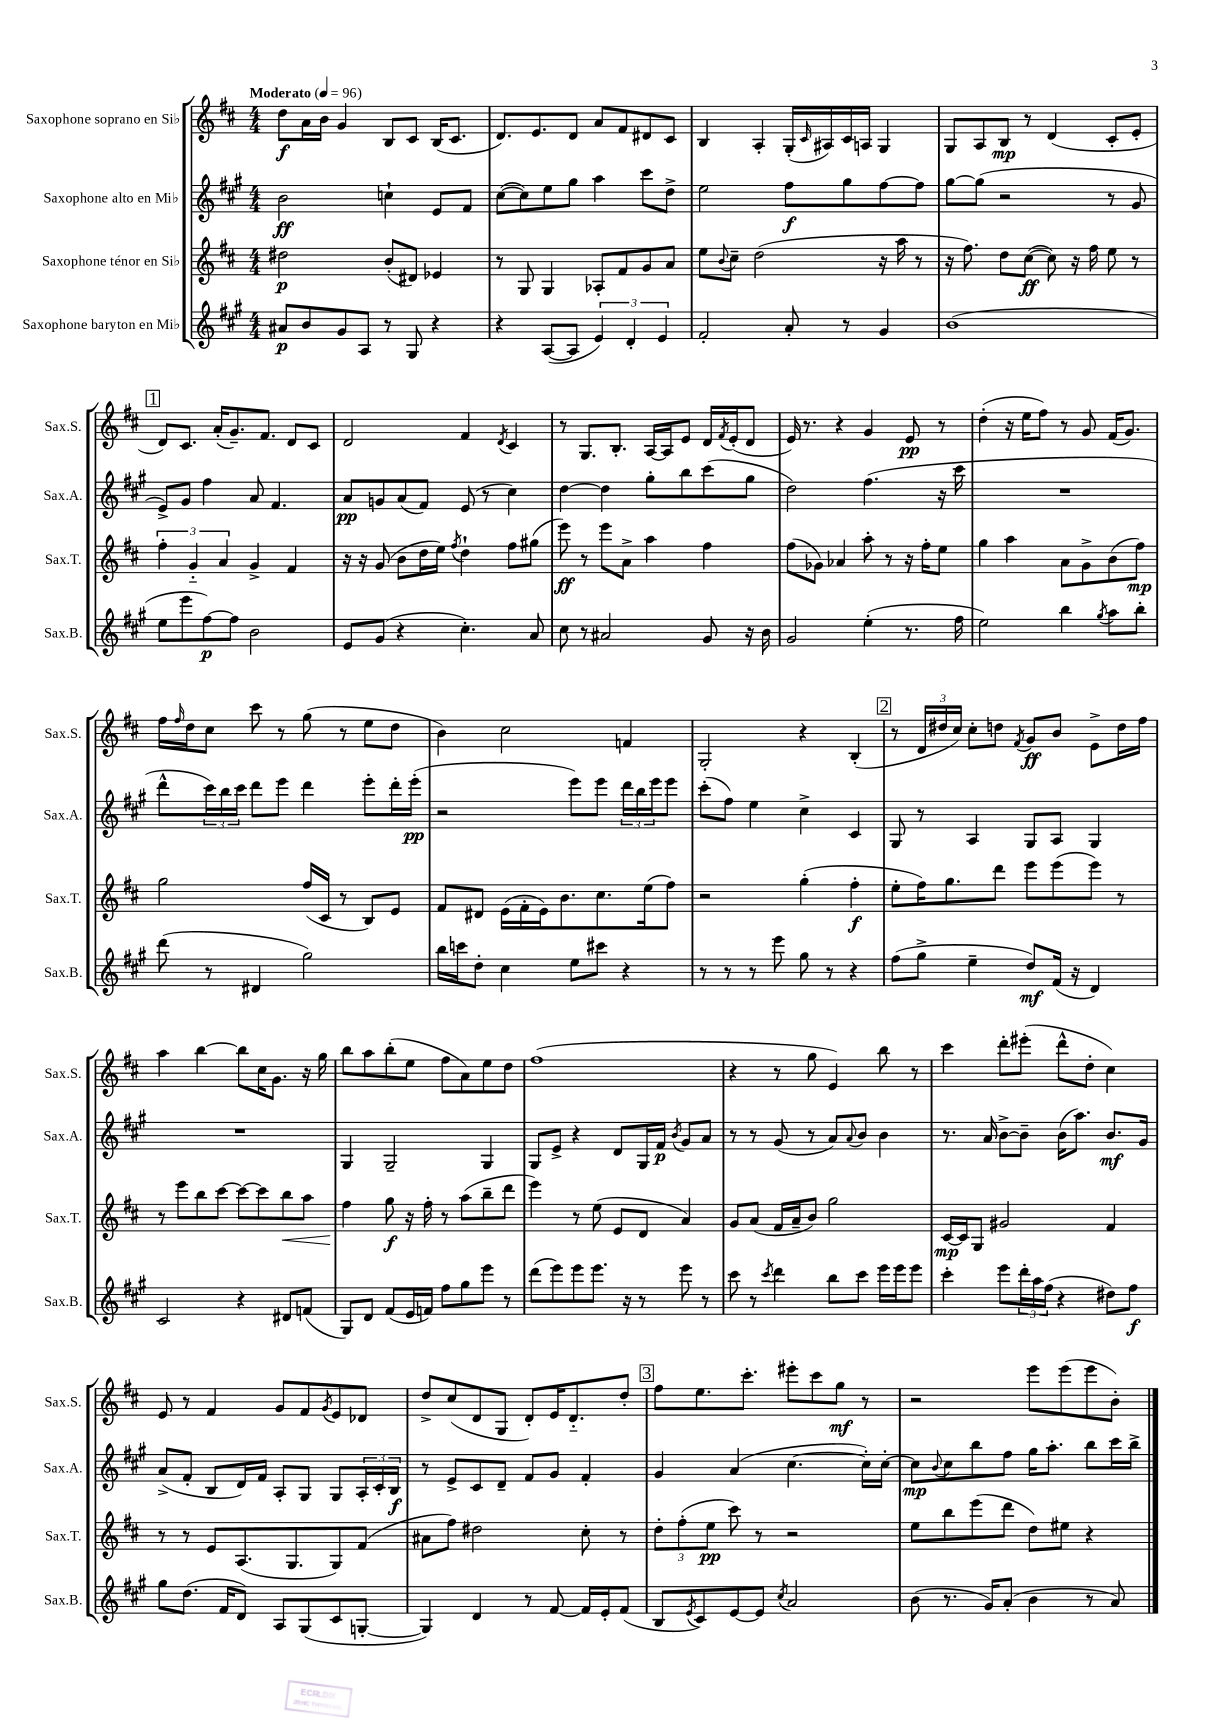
<<
\new StaffGroup <<
\new Staff = "s0" \with { instrumentName = "Saxophone soprano en Sib" shortInstrumentName = "Sax.S." } {
    \clef treble \key d \major \numericTimeSignature \time 4/4 \tempo "Moderato" 4 = 96
    d''8\f a'16 b'16 g'4 b8 cis'8 b16( cis'8. |
    d'8.) e'8. d'8 a'8 fis'8 dis'8 cis'8 |
    b4 a4-. g16-.( \grace { cis'16 } ais16) cis'16 a16 g4 |
    g8 a8 b8\mp r8 d'4( cis'8-. e'8-. |
    \mark \markup { \box "1" } d'8) cis'8. a'16-.( g'8.--) fis'8. d'8 cis'8 |
    d'2 fis'4 \acciaccatura { d'8 } cis'4 |
    r8 g8. b8.-. a16~ a16 e'8 d'16 \acciaccatura { fis'8 } e'16-.( d'8 |
    e'16) r8. r4 g'4 e'8\pp r8 |
    d''4-.( r16 e''16 fis''8) r8 g'8 fis'16( g'8.) |
    fis''16 \grace { fis''16 } d''16 cis''8 cis'''8 r8 g''8( r8 e''8 d''8 |
    b'4) cis''2 f'4 |
    g2-. r4 b4-.( |
    \mark \markup { \box "2" } r8 \tuplet 3/2 { d'16 dis''16 cis''16) } cis''8-. d''8 \acciaccatura { fis'8 } g'8\ff b'8 e'8-> d''16 fis''16 |
    a''4 b''4~ b''8 cis''16 g'8. r16 g''16 |
    b''8 a''8 b''8-.( e''8 fis''8 a'8) e''8 d''8 |
    fis''1( |
    r4 r8 g''8 e'4) b''8 r8 |
    cis'''4 d'''8-. eis'''8-.( d'''8-^ d''8-. cis''4) |
    e'8 r8 fis'4 g'8 fis'8 \acciaccatura { g'8 } e'8 des'8 |
    d''8-> cis''8( d'8 g8 d'8-.) e'16 d'8.-_ d''8-. |
    \mark \markup { \box "3" } fis''8 e''8. cis'''8.-. eis'''8-. cis'''8 g''8\mf r8 |
    r2 e'''8 e'''8( e'''8 b'8-.) \bar "|." |
}
\new Staff = "s1" \with { instrumentName = "Saxophone alto en Mib" shortInstrumentName = "Sax.A." } {
    \clef treble \key a \major \numericTimeSignature \time 4/4
    b'2\ff c''4-! e'8 fis'8 |
    cis''8~( cis''8) e''8 gis''8 a''4 cis'''8 d''8-> |
    e''2 fis''8\f gis''8 fis''8~ fis''8 |
    gis''8~ gis''8( r2 r8 gis'8 |
    \mark \markup { \box "1" } e'8->) gis'8 fis''4 a'8 fis'4. |
    a'8\pp g'8 a'8( fis'8) e'8( r8 cis''4) |
    d''4~ d''4 gis''8-. b''8 cis'''8( gis''8 |
    d''2) fis''4.( r16 cis'''16 |
    R1 |
    d'''8-^ \tuplet 3/2 { cis'''16) b''16 cis'''16 } d'''8 e'''8 d'''4 e'''8-. d'''16-. e'''16-.\pp( |
    r2 e'''8) e'''8 \tuplet 3/2 { d'''16 b''16 e'''16 } e'''8 |
    cis'''8-.( fis''8) e''4 cis''4-> cis'4 |
    \mark \markup { \box "2" } gis8 r8 a4 gis8 a8 gis4 |
    R1 |
    gis4 gis2-- gis4 |
    gis8 e'8-> r4 d'8 gis16 fis'16\p \acciaccatura { b'8 } gis'8 a'8 |
    r8 r8 gis'8( r8 a'8) \appoggiatura { a'8 } b'8 b'4 |
    r8. a'16 b'8~-> b'8-- b'16( a''8.) b'8.\mf gis'16 |
    a'8->( fis'8-. b8 d'16) fis'16 a8-. gis8 gis8 \tuplet 3/2 { a16-. cis'16-. b16\f } |
    r8 e'8-> cis'8 d'8-- fis'8 gis'8 fis'4-. |
    \mark \markup { \box "3" } gis'4 a'4( cis''4.~ cis''16-.) cis''16~-. |
    cis''8\mp \appoggiatura { b'8 } cis''8 b''8 fis''8 gis''16 a''8.-. b''8 cis'''16 b''16-> \bar "|." |
}
\new Staff = "s2" \with { instrumentName = "Saxophone ténor en Sib" shortInstrumentName = "Sax.T." } {
    \clef treble \key d \major \numericTimeSignature \time 4/4
    dis''2\p b'8-.( dis'8) ees'4 |
    r8 g8 g4 aes8-. fis'8 g'8 a'8 |
    e''8 \appoggiatura { b'8 } cis''8-- d''2( r16 a''16 r8 |
    r16 fis''8.) d''8 cis''8~\ff( cis''8) r16 fis''16 e''8 r8 |
    \mark \markup { \box "1" } \tuplet 3/2 { fis''4-. g'4-_ a'4 } g'4-> fis'4 |
    r16 r16 g'8( b'8 d''16 e''16) \acciaccatura { fis''8 } d''4-! fis''8 gis''8( |
    e'''8\ff) r8 e'''8 a'8-> a''4 fis''4 |
    fis''8( ges'8) aes'4 a''8-. r8 r16 fis''16-. e''8 |
    g''4 a''4 a'8 g'8-> b'8( fis''8\mp) |
    g''2 fis''16( cis'16 r8 b8) e'8 |
    fis'8 dis'8 e'16( fis'16-. e'16) b'8. cis''8. e''16( fis''8) |
    r2 g''4-.( fis''4-.\f |
    \mark \markup { \box "2" } e''8-. fis''16) g''8. d'''8 e'''8 e'''8( e'''8) r8 |
    r8 e'''8 b''8 cis'''8~ cis'''8~ cis'''8 b''8\< a''8 |
    fis''4\! g''8\f r16 fis''16-. r8 a''8( b''8-- d'''8 |
    e'''4) r8 e''8( e'8 d'8 a'4) |
    g'8 a'8( fis'16 a'16-- b'8) g''2 |
    cis'16~\mp cis'16 g8 gis'2 fis'4 |
    r8 r8 e'8 a8.( g8. g8) fis'8( |
    ais'8 fis''8) dis''2 cis''8-. r8 |
    \mark \markup { \box "3" } \tuplet 3/2 { d''8-. fis''8-.( e''8\pp } cis'''8) r8 r2 |
    e''8 b''8 e'''8( d'''8 d''8) eis''8 r4 \bar "|." |
}
\new Staff = "s3" \with { instrumentName = "Saxophone baryton en Mib" shortInstrumentName = "Sax.B." } {
    \clef treble \key a \major \numericTimeSignature \time 4/4
    ais'8\p b'8 gis'8 a8 r8 gis8 r4 |
    r4 a8~( a8 \tuplet 3/2 { e'4) d'4-. e'4 } |
    fis'2-. a'8-. r8 gis'4 |
    b'1( |
    \mark \markup { \box "1" } e''8 e'''8 fis''8~\p) fis''8 b'2 |
    e'8 gis'8( r4 cis''4.-.) a'8 |
    cis''8 r8 ais'2 gis'8 r16 b'16 |
    gis'2 e''4-.( r8. fis''16 |
    e''2) b''4 \acciaccatura { gis''8 } a''8 b''8-. |
    d'''8( r8 dis'4 gis''2) |
    b''16 c'''16 d''8-. cis''4 e''8 cis'''8 r4 |
    r8 r8 r8 e'''8 gis''8 r8 r4 |
    \mark \markup { \box "2" } fis''8( gis''8-> e''4-- d''8\mf) fis'16( r16 d'4) |
    cis'2 r4 dis'8 f'8( |
    gis8) d'8 fis'8( e'16 f'16) fis''8 gis''8 e'''8 r8 |
    d'''8( e'''8) e'''8 e'''8. r16 r8 e'''8 r8 |
    cis'''8 r8 \acciaccatura { cis'''8 } d'''4 b''8 cis'''8 e'''16 e'''16 e'''8 |
    cis'''4-. e'''8 \tuplet 3/2 { d'''16-. a''16 fis''16( } r4 dis''8) fis''8\f |
    gis''8 d''8.( fis'16 d'8) a8 gis8( cis'8 g8~-. |
    g4) d'4 r8 fis'8~ fis'16 e'16-. fis'8( |
    \mark \markup { \box "3" } b8 \acciaccatura { e'8 } cis'8) e'8~ e'8 \acciaccatura { cis''8 } a'2 |
    b'8( r8. gis'16) a'8-.( b'4 r8 a'8) \bar "|." |
}
>>
>>
\layout { \context { \Score \remove "Bar_number_engraver" } }
